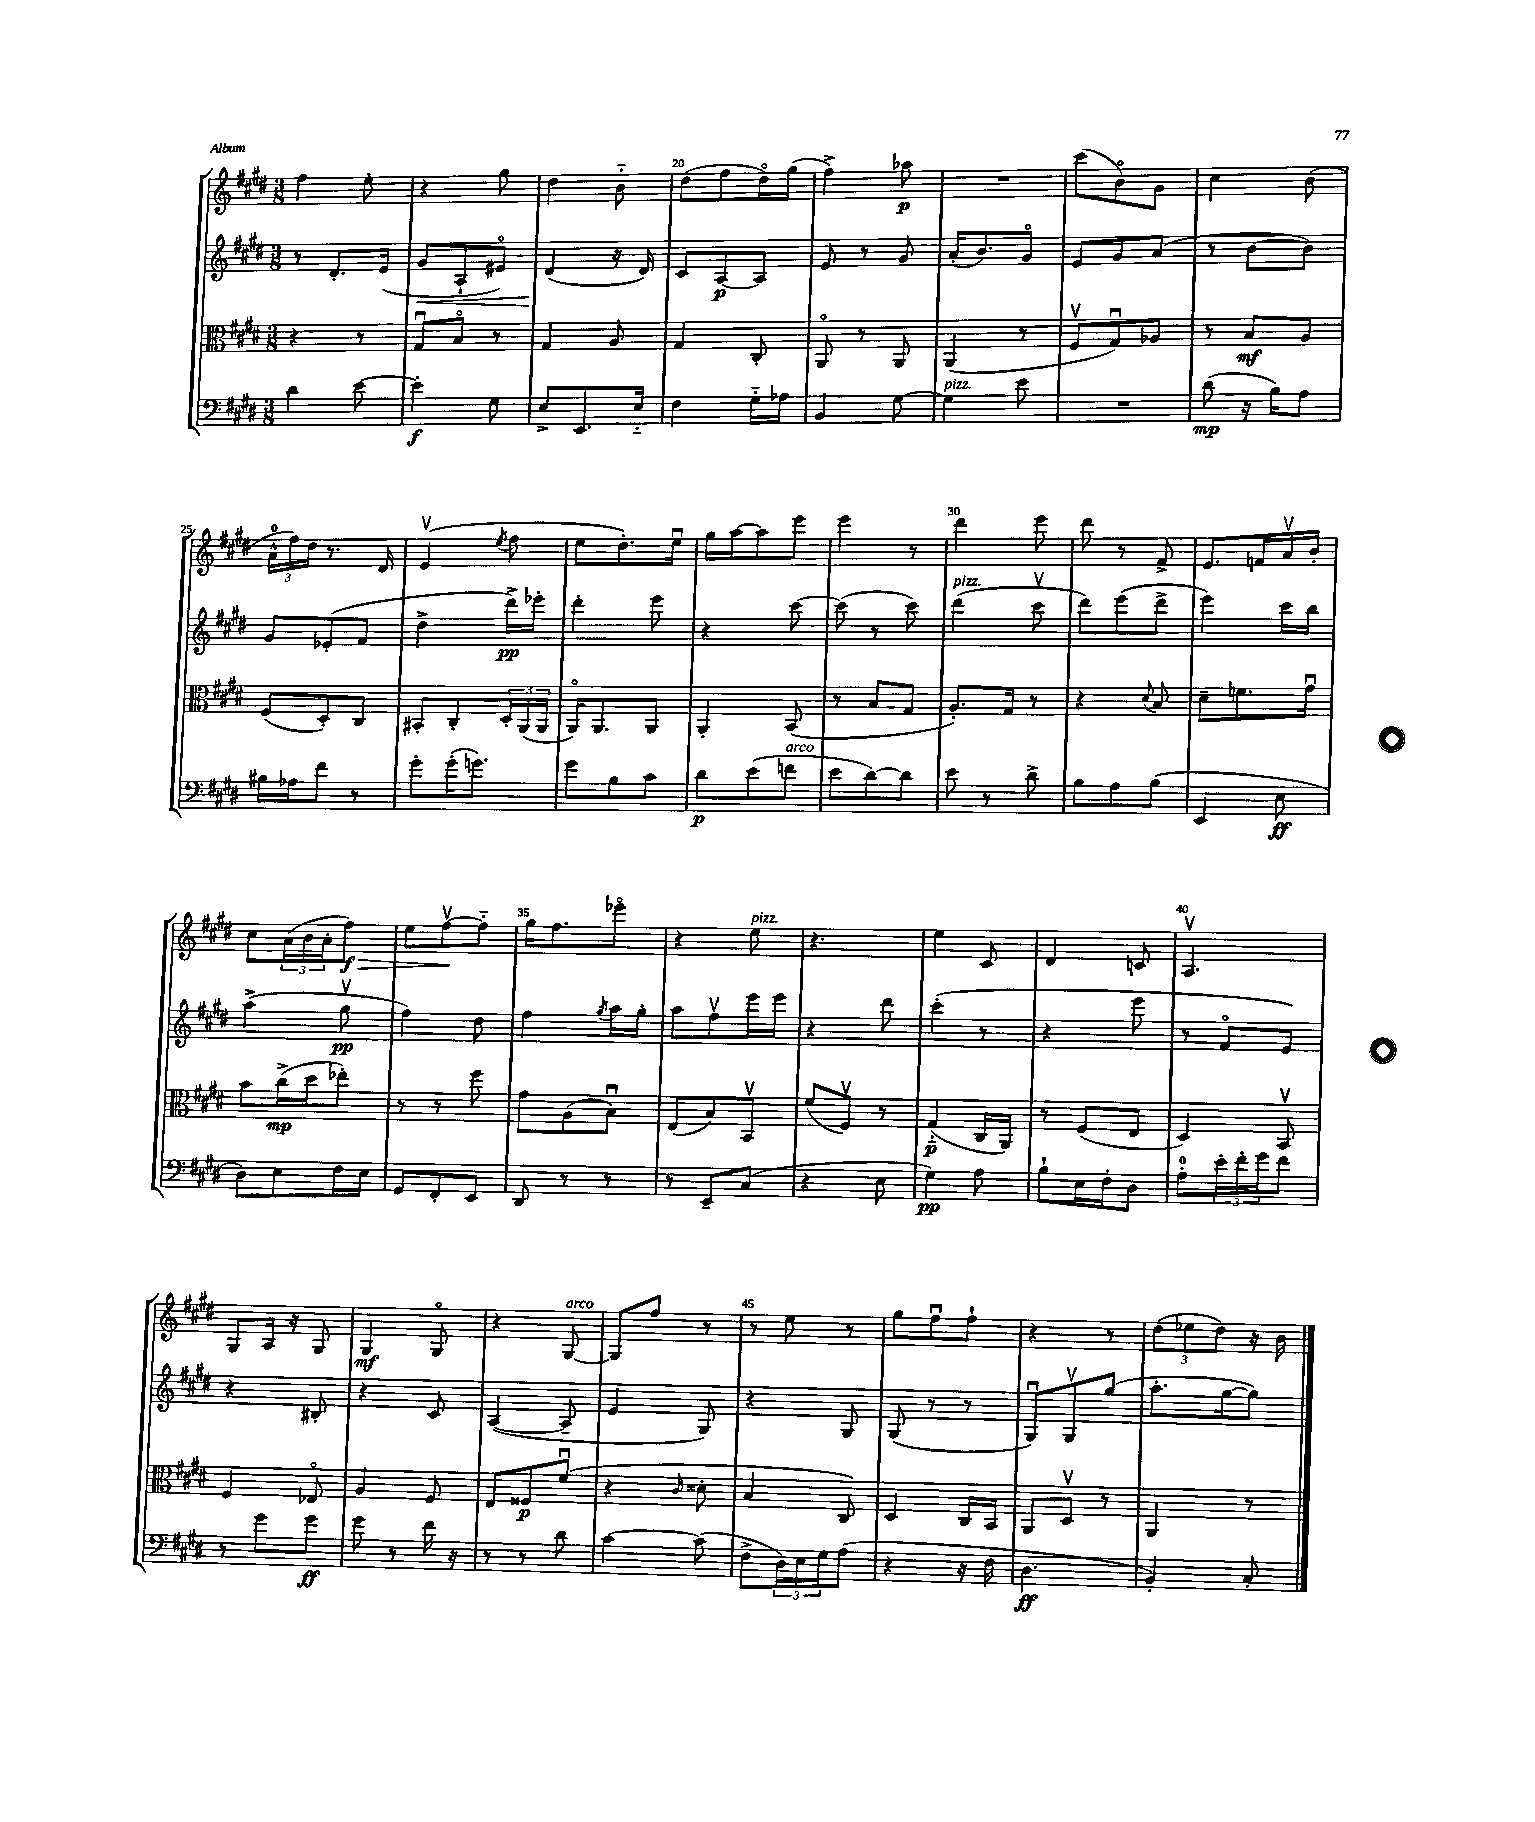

**kern	**dynam	**kern	**dynam	**kern	**dynam	**kern	**dynam
*part4	*part4	*part3	*part3	*part2	*part2	*part1	*part1
*staff4	*staff4	*staff3	*staff3	*staff2	*staff2	*staff1	*staff1
*clefF4	*	*clefC3	*	*clefG2	*	*clefG2	*
*k[f#c#g#d#]	*	*k[f#c#g#d#]	*	*k[f#c#g#d#]	*	*k[f#c#g#d#]	*
*M3/8	*	*M3/8	*	*M3/8	*	*M3/8	*
=17	=17	=17	=17	=17	=17	=17	=17
4d#\	.	4r	.	8r	.	4ff#\	.
.	.	.	.	8.d#'/L	.	.	.
[8e\	.	8r	.	.	.	8ee'\	.
.	.	.	.	(16e/Jk	.	.	.
=18	=18	=18	=18	=18	=18	=18	=18
!	!	!	!	!	!LO:HP:b	!	!
4e'\]	f	8G#u/L	.	8g#/L	<	4r	.
.	.	8B/J	.	8A`/	.	.	.
8G#\	.	8r	.	8e#X/J)	.	8gg#\	.
=19	=19	=19	=19	=19	=19	=19	=19
8E^/L	.	4G#/	.	(4d#/	.	4dd#\	.
8.EE/	.	.	.	.	.	.	.
.	.	8A/	.	16r	[	8b\	.
16E/Jk	.	.	.	16d#/)	.	.	.
=20	=20	=20	=20	=20	=20	=20	=20
4F#\	.	4G#/	.	8c#/L	.	(8dd#\L	.
.	.	.	.	[8A/	p	8ff#\	.
16G#\LL	.	8C#'/	.	8A/J]	.	16dd#\L)	.
16A-X\JJ	.	.	.	.	.	(16gg#\JJ	.
=21	=21	=21	=21	=21	=21	=21	=21
4BB/	.	8AA/	.	8e/	.	4ff#^\)	.
.	.	8r	.	8r	.	.	.
[8G#\	.	8AA/	.	8g#/	.	8aa-X\	p
=22	=22	=22	=22	=22	=22	=22	=22
!LO:TX:a:i:t=pizz.	!	!	!	!	!	!	!
4G#\]	.	(4AA/	.	(16a'/KL	.	4.r	.
.	.	.	.	8.b/)	.	.	.
8e\	.	8r	.	8g#/J	.	.	.
=23	=23	=23	=23	=23	=23	=23	=23
4.r	.	8F#v/L	.	8e/L	.	(8ccc#\L	.
.	.	8G#u/)	.	8g#/	.	8b\)	.
.	.	8A-X/J	.	(8a/J	.	8g#\J	.
=24	=24	=24	=24	=24	=24	=24	=24
(8d#\	mp	8r	.	8r	.	4cc#\	.
16r	.	8B/L	mf	[8b\L	.	.	.
16B\KL)	.	.	.	.	.	.	.
8A\J	.	8A/J	.	8b\J])	.	(8b\	.
!!LO:LB:g=z
=25	=25	=25	=25	=25	=25	=25	=25
16B#X\LL	.	(8F#/L	.	8g#/L	.	24a^^\LL	.
.	.	.	.	.	.	24ff#\)	.
16A-X\J	.	.	.	.	.	.	.
.	.	.	.	.	.	24dd#\JJ	.
8f#\J	.	8D#'/)	.	(8e-X'/	.	8.r	.
8r	.	8C#/J	.	8f#/J	.	.	.
.	.	.	.	.	.	16d#/	.
=26	=26	=26	=26	=26	=26	=26	=26
8g#'\L	.	8BB#X'/L	.	4dd#^\	.	(4ev/	.
(16g#'\K	.	8C#'/	.	.	.	.	.
8.gn\J)	.	.	.	.	.	.	.
.	.	.	.	.	.	8qee/	.
.	.	24D#'/L	.	16ddd#^\LL)	pp	8ff#\	.
.	.	(24AA/	.	.	.	.	.
.	.	.	.	16eee-X'\JJ	.	.	.
.	.	24AA/JJ	.	.	.	.	.
=27	=27	=27	=27	=27	=27	=27	=27
8g#\L	.	16AA/KL)	.	4ddd#'\	.	8ee\L	.
.	.	8.AA/	.	.	.	.	.
8B\	.	.	.	.	.	8.dd#'\)	.
8c#\J	.	8AA/J	.	8eee\	.	.	.
.	.	.	.	.	.	16eeu\Jk	.
=28	=28	=28	=28	=28	=28	=28	=28
8d#\L	p	4AA'/	.	4r	.	16gg#\LL	.
.	.	.	.	.	.	[16aa\J	.
(8e\	.	.	.	.	.	8aa\]	.
!LO:TX:a:i:t=arco	!	!	!	!	!	!	!
8fn\J	.	(8BB/	.	[8ccc#\	.	8eee\J	.
=29	=29	=29	=29	=29	=29	=29	=29
8e\L	.	8r	.	(8ccc#\]	.	4eee\	.
[8d#\)	.	8B/L	.	8r	.	.	.
8d#\J]	.	8G#/J	.	8ccc#\)	.	8r	.
=30	=30	=30	=30	=30	=30	=30	=30
!	!	!	!	!LO:TX:a:i:t=pizz.	!	!	!
8e\	.	8.A'/L)	.	(4ddd#\	.	4ddd#\	.
8r	.	.	.	.	.	.	.
.	.	16G#/Jk	.	.	.	.	.
8d#^\	.	8r	.	8ccc#v\	.	8eee\	.
=31	=31	=31	=31	=31	=31	=31	=31
8B\L	.	4r	.	8ddd#\L)	.	8ddd#\	.
8A\	.	.	.	(8eee\	.	8r	.
.	.	8qqd#/	.	.	.	.	.
(8B\J	.	8B/	.	8ddd#^\J	.	8f#^/	.
=32	=32	=32	=32	=32	=32	=32	=32
4EE/	.	8d#~\L	.	4eee\)	.	8.e/L	.
.	.	8.fn\	.	.	.	.	.
.	.	.	.	.	.	16fn/L	.
8E\	ff	.	.	16ccc#\LL	.	16av/	.
.	.	16g#u\Jk	.	16bb\JJ	.	16b'/JJ	.
!!LO:LB:g=z
=33	=33	=33	=33	=33	=33	=33	=33
8D#\L)	.	8b\L	.	(4aa^\	.	8cc#\L	.
8E\	.	(16cc#^\L	mp	.	.	(24a\L	.
.	.	.	.	.	.	24b\	.
.	.	16dd#\J	.	.	.	.	.
.	.	.	.	.	.	24a'\J	.
!	!	!	!	!	!	!	!LO:HP:b
16F#\L	.	8ee-X'\J)	.	8gg#v\	pp	8ff#\J)	> f
16E\JJ	.	.	.	.	.	.	.
=34	=34	=34	=34	=34	=34	=34	=34
8GG#/L	.	8r	.	4ff#\)	.	8ee\L	.
8FF#'/	.	8r	.	.	.	[8ff#v\	.
8EE/J	.	8ff#\	.	8dd#\	.	8ff#\J]	]
=35	=35	=35	=35	=35	=35	=35	=35
8DD#/	.	8g#\L	.	4ff#\	.	16gg#\KL	.
.	.	.	.	.	.	8.ff#\	.
8r	.	(8A\	.	.	.	.	.
.	.	.	.	8qgg#/	.	.	.
8r	.	8Bu\J)	.	16aa\LL	.	8eee-X\J	.
.	.	.	.	16gg#'\JJ	.	.	.
=36	=36	=36	=36	=36	=36	=36	=36
8r	.	(8E/L	.	8aa\L	.	4r	.
8EE~/L	.	8B/)	.	8ff#v\	.	.	.
!	!	!	!	!	!	!LO:TX:a:i:t=pizz.	!
(8C#/J	.	8BBv/J	.	16eee\L	.	8ee\	.
.	.	.	.	16eee\JJ	.	.	.
=37	=37	=37	=37	=37	=37	=37	=37
4r	.	(8f#/L	.	4r	.	4.r	.
.	.	8F#v/J)	.	.	.	.	.
8E\	.	8r	.	8ddd#\	.	.	.
=38	=38	=38	=38	=38	=38	=38	=38
4G#\)	pp	(4G#/	p	(4ccc#'\	.	4ee\	.
8A\	.	16C#/LL	.	8r	.	8c#/	.
.	.	16AA/JJ)	.	.	.	.	.
=39	=39	=39	=39	=39	=39	=39	=39
8B`\L	.	8r	.	4r	.	4d#/	.
16E\L	.	(8F#/L	.	.	.	.	.
16F#'\J	.	.	.	.	.	.	.
8D#\J	.	8E/J	.	8eee\	.	8cn/	.
=40	=40	=40	=40	=40	=40	=40	=40
8A'\L	.	4D#/)	.	8r	.	4.Av/	.
24e'\L	.	.	.	8f#/L	.	.	.
24f#'\	.	.	.	.	.	.	.
24g#\J	.	.	.	.	.	.	.
8f#\J	.	8BBv/	.	8e/J)	.	.	.
!!LO:LB:g=z
=41	=41	=41	=41	=41	=41	=41	=41
8r	.	4F#/	.	4r	.	8G#/L	.
8g#\L	.	.	.	.	.	16A/Jk	.
.	.	.	.	.	.	16r	.
8g#\J	ff	8E-X/	.	8B#X'/	.	8G#/	.
=42	=42	=42	=42	=42	=42	=42	=42
8g#\	.	4A/	.	4r	.	4G#/	mf
8r	.	.	.	.	.	.	.
16f#\	.	8F#/	.	8c#/	.	8G#/	.
16r	.	.	.	.	.	.	.
=43	=43	=43	=43	=43	=43	=43	=43
8r	.	8E/L	.	([4A/	.	4r	.
8r	.	8F##X/	p	.	.	.	.
!	!	!	!	!	!	!LO:TX:a:i:t=arco	!
8d#\	.	(8f#u/J	.	8A~/]	.	[8G#/	.
=44	=44	=44	=44	=44	=44	=44	=44
[4c#\	.	4r	.	4e/	.	8G#/L]	.
.	.	.	.	.	.	8ff#/J	.
.	.	16qqc#/	.	.	.	.	.
(8c#\]	.	8d##X'\	.	8G#/)	.	8r	.
=45	=45	=45	=45	=45	=45	=45	=45
8F#^\L	.	4B/	.	4r	.	8r	.
24D#\L)	.	.	.	.	.	8ee\	.
24E\	.	.	.	.	.	.	.
24G#\J	.	.	.	.	.	.	.
(8A\J	.	8C#/)	.	8G#/	.	8r	.
=46	=46	=46	=46	=46	=46	=46	=46
4r	.	4D#/	.	(8G#/	.	8gg#\L	.
.	.	.	.	8r	.	8ff#u\	.
16r	.	16C#/LL	.	8r	.	8ff#`\J	.
16F#\	.	16BB/JJ	.	.	.	.	.
=47	=47	=47	=47	=47	=47	=47	=47
4.D#\	ff	8AA/L	.	8G#u/L)	.	4r	.
.	.	8D#v/J	.	8G#v/	.	.	.
.	.	8r	.	(8gg#/J	.	8r	.
=48	=48	=48	=48	=48	=48	=48	=48
4BB'/)	.	4AA/	.	8.aa'\L	.	(12dd#\L	.
.	.	.	.	.	.	12ee-X\	.
.	.	.	.	.	.	12dd#\J)	.
.	.	.	.	[16gg#\k	.	.	.
8C#'/	.	8r	.	8gg#\J])	.	16r	.
.	.	.	.	.	.	16b\	.
==	==	==	==	==	==	==	==
*-	*-	*-	*-	*-	*-	*-	*-
